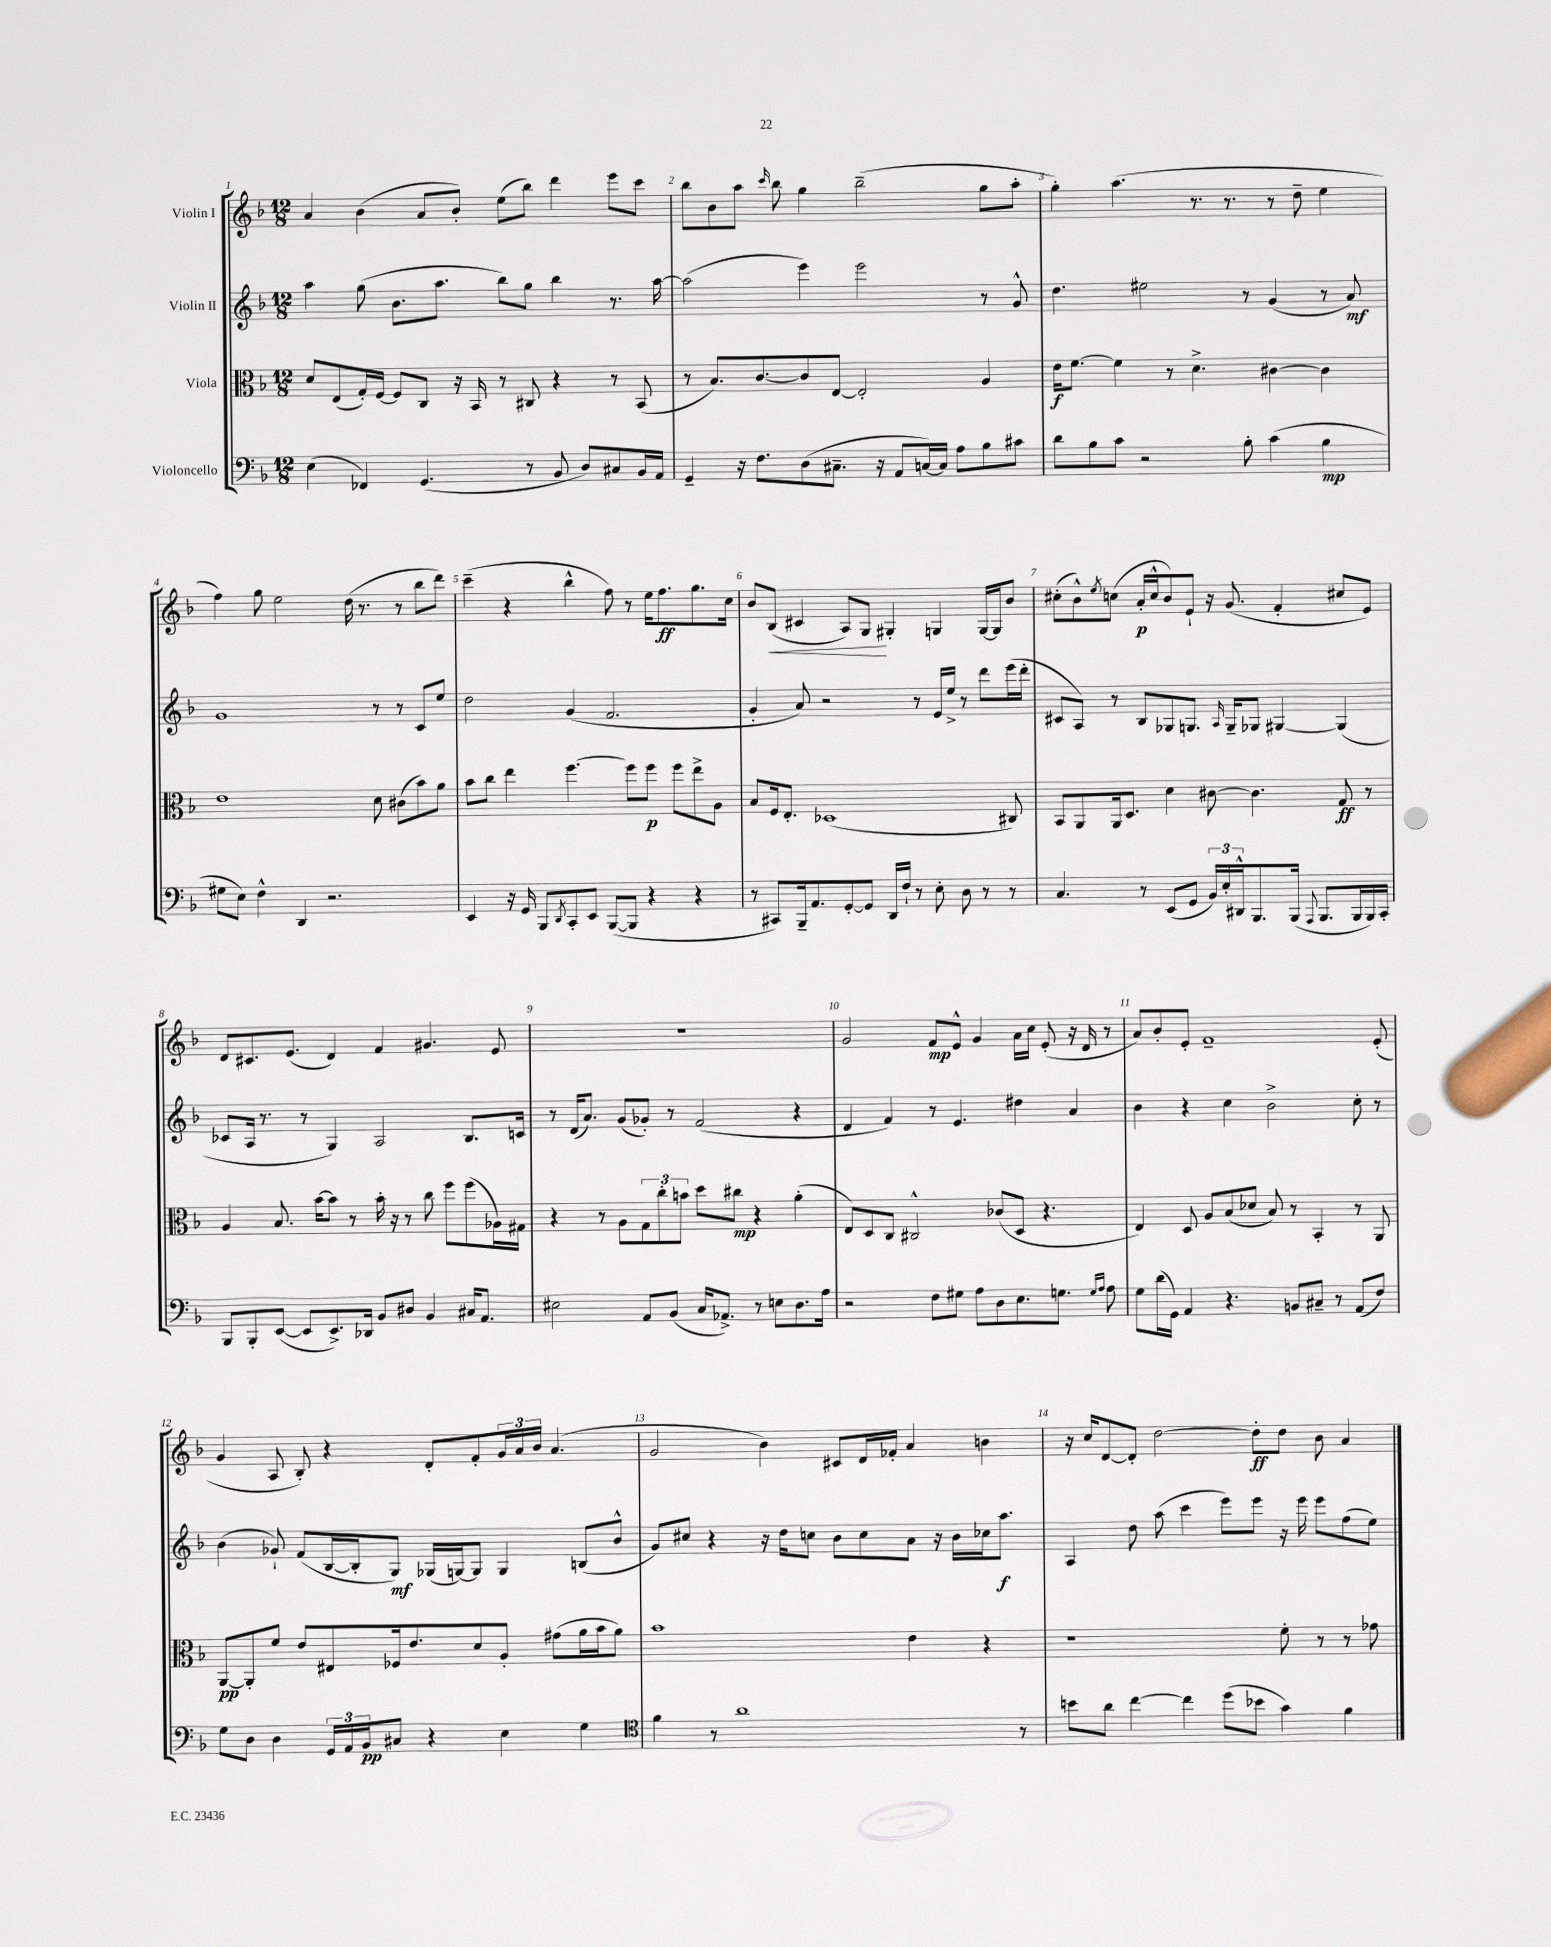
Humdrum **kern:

**kern	**kern	**kern	**kern
*staff4	*staff3	*staff2	*staff1
*clefF4	*clefC3	*clefG2	*clefG2
*k[b-]	*k[b-]	*k[b-]	*k[b-]
*M12/8	*M12/8	*M12/8	*M12/8
(4E	8d	4aa	4a
.	(8E	.	.
4FF-)	16G')	(8gg	(4b-
.	[16F	.	.
.	8F]	8.b-	.
(4.GG	8C	.	8a
.	.	8.aa	.
.	16r	.	8b-')
.	16BB-	.	.
.	8r	8bb-)	(8ee
8r	8C#	8gg	8bb-)
8BB-	4r	4bb-	4ddd
8D)	.	.	.
8C#	8r	8.r	8eee
16BB-	(8BB-	.	8ccc
16AA	.	[16aa	.
=	=	=	=
4GG~	8r	(2aa]	8bb-
.	8.B-)	.	8b-
16r	.	.	8aa
8.F	[8.c	.	.
.	.	.	16qqccc
.	.	.	8bb-
(8D	8c]	4eee)	4gg
8.C#~	[8E	.	.
.	2E']	2eee	(2bb-~
16r	.	.	.
8AA	.	.	.
[16C)	.	.	.
16C]	.	.	.
8A	.	.	.
8B-	4A	8r	8gg
8c#	.	8g^^	8aa'
=	=	=	=
8d	16e	4.dd	4gg')
.	[8.f	.	.
8B-	.	.	.
8c	4f]	.	(4.aa
2r	.	2ee#	.
.	8r	.	.
.	4.d^	.	8.r
.	.	.	8.r
8B-'	.	8r	.
(4c	[4c#	(4g	8r
.	.	.	8dd~
4B-	4c#]	8r	4ee
.	.	8a)	.
=	=	=	=
8G#	1e	1g	4ff)
8E)	.	.	.
4F^^	.	.	8gg
.	.	.	2ee
4DD	.	.	.
2.r	.	.	.
.	.	.	(16dd
.	.	.	8.r
.	8d	8r	.
.	(8c#	8r	8r
.	8b-)	8c	8bb-
.	8a	8ee	8ddd)
=	=	=	=
4EE	8b-	2dd	(4ccc~
.	8cc	.	.
16r	4ee	.	4r
16GG	.	.	.
8BBB-	.	.	.
8qDD	.	.	.
8CC'	[4.ff	(4g	4bb-^^
8EE	.	.	.
([8BBB-	.	2.f	8ff)
8BBB-]	8ff]	.	8r
4r	8ff	.	16ee
.	.	.	8.ff
.	8ff	.	.
4r	8ee^	.	8.gg
.	8A	.	.
.	.	.	16cc
=	=	=	=
8r	8B-	4g'	8b-
8CC#)	16F	.	(8B-
.	8.E'	.	.
16BBB-~	.	8a)	4c#
8.AA	.	.	.
.	(1D-	2r	.
[8GG'	.	.	8A)
8GG]	.	.	8G
16DD	.	.	4G#'
16F`	.	.	.
8r	.	8r	.
8E'	.	16e	4G
.	.	16ee^	.
8D	.	8r	.
8r	.	8ddd	[16G
.	.	.	16G]
8r	8C#)	(16eee	8b-
.	.	16ddd'	.
=	=	=	=
4.C	8BB-	8c#	(8cc#'
.	8AA	8A)	8b-^^)
.	.	.	8qee
.	16AA	8r	(8cc
.	8.D	.	.
8r	.	8B-	16a'
.	.	.	16cc^^
(8EE	4d	8G-	8b-)
8GG	.	8.G	8e`
24BB-)	[8c#	.	16r
24E'	.	.	.
.	.	16qqA	.
.	.	16G~	(8.g
24DD#^^	.	.	.
8.BBB-	4.c#]	8G-	.
.	.	[4G#	4f'
(16BBB-	.	.	.
8qqAAA	.	.	.
8.BBB-	.	.	.
.	8G	(4G#]	8cc#
16BBB-	.	.	.
16BBB-)	8r	.	8e)
16CC'	.	.	.
=	=	=	=
8BBB-	4A	8c-	8d
8BBB-'	.	16A	8.c#
.	.	8.r	.
([8EE	8.B-	.	.
.	.	.	(8.e
8EE]	.	8r	.
.	[16b-	.	.
8.EE^)	8b-]	4G)	4d)
.	8r	.	.
16DD-	.	.	.
8BB-	16b-'	2A	4f
.	16r	.	.
8D#	8r	.	.
4BB-	8cc	.	4.g#
.	8ff	.	.
16C#	(8ff	8.B-	.
8.AA	.	.	.
.	16A-)	.	8e
.	16G#	16c	.
=	=	=	=
2E#	4r	8r	1.r
.	.	(16d	.
.	.	8.a)	.
.	8r	.	.
.	8A	(8g	.
8AA	12G	8g-')	.
.	12cc'	.	.
(8BB-	.	8r	.
.	12b	.	.
16C	8dd	(2f	.
8.AA-^)	.	.	.
.	8cc#	.	.
8r	4r	.	.
8E	.	.	.
8.D	(4a'	4r	.
16A	.	.	.
=	=	=	=
2r	8E)	4d	2g
.	8D	.	.
.	8C	4f)	.
.	2C#^^	.	.
8F	.	8r	8f
8G#	.	4.e	8e^^
8A	.	.	4g
8D	(8c-	.	.
8.E	8D	4dd#	16a
.	.	.	16cc
.	4.r	.	(8e'
8.G	.	.	.
.	.	4a	16r
.	.	.	16d
16qqG	.	.	.
16qqA	.	.	.
8A	.	.	8r
=	=	=	=
8G	4E)	4b-	8a)
(16d	.	.	8b-'
16GG)	.	.	.
4AA	8D	4r	8e'
.	8A	.	1f~
4.r	(8B-	4cc	.
.	8d-	.	.
.	8B-)	2b-^	.
8BB	8r	.	.
8C#~	4BB-'	.	.
8r	.	.	.
(8AA	8r	8cc'	.
8F)	8AA	8r	(8e'
=	=	=	=
8G	[8AA	(4b-	4g
8D	8AA']	.	.
4D	8f	8g-`)	8A
.	8e	(8f	8B-')
24GG	8E#	[16B-	4r
24AA	.	.	.
.	.	16B-']	.
24BB-	.	.	.
8C#	16F-	8G)	.
.	8.e	.	.
4r	.	(16G-	8d'
.	.	[16G)	.
.	8d	8G]	8f'
4E	8A'	4G	24g
.	.	.	24a
.	.	.	24b-
.	(8g#	.	(4.a
4G	16a	(8B	.
.	16b-	.	.
.	8a)	8b-^^	.
=	=	=	=
*clefC4	*	*	*
4f	1b-	8g)	2g
.	.	8cc#	.
8r	.	4r	.
1a	.	.	.
.	.	16r	4b-)
.	.	16dd	.
.	.	8cc	.
.	.	8b-	8c#
.	.	8cc	16d
.	.	.	16f-'
.	4e	8a	4a
.	.	16r	.
.	.	16b-	.
.	4r	16cc-	4b
.	.	8.aa	.
8r	.	.	.
=	=	=	=
8b	1r	4A	16r
.	.	.	16cc
8a	.	.	[8d
[4cc	.	8dd	8d']
.	.	(8aa	[2dd
4cc]	.	4ccc	.
(8dd	.	8eee)	.
8b-	.	8eee	8dd']
4g)	8f'	16r	8dd
.	.	16eee	.
.	8r	8eee	8b-
4f	8r	(8ff	4a
.	8g-	8ee)	.
==	==	==	==
*-	*-	*-	*-
